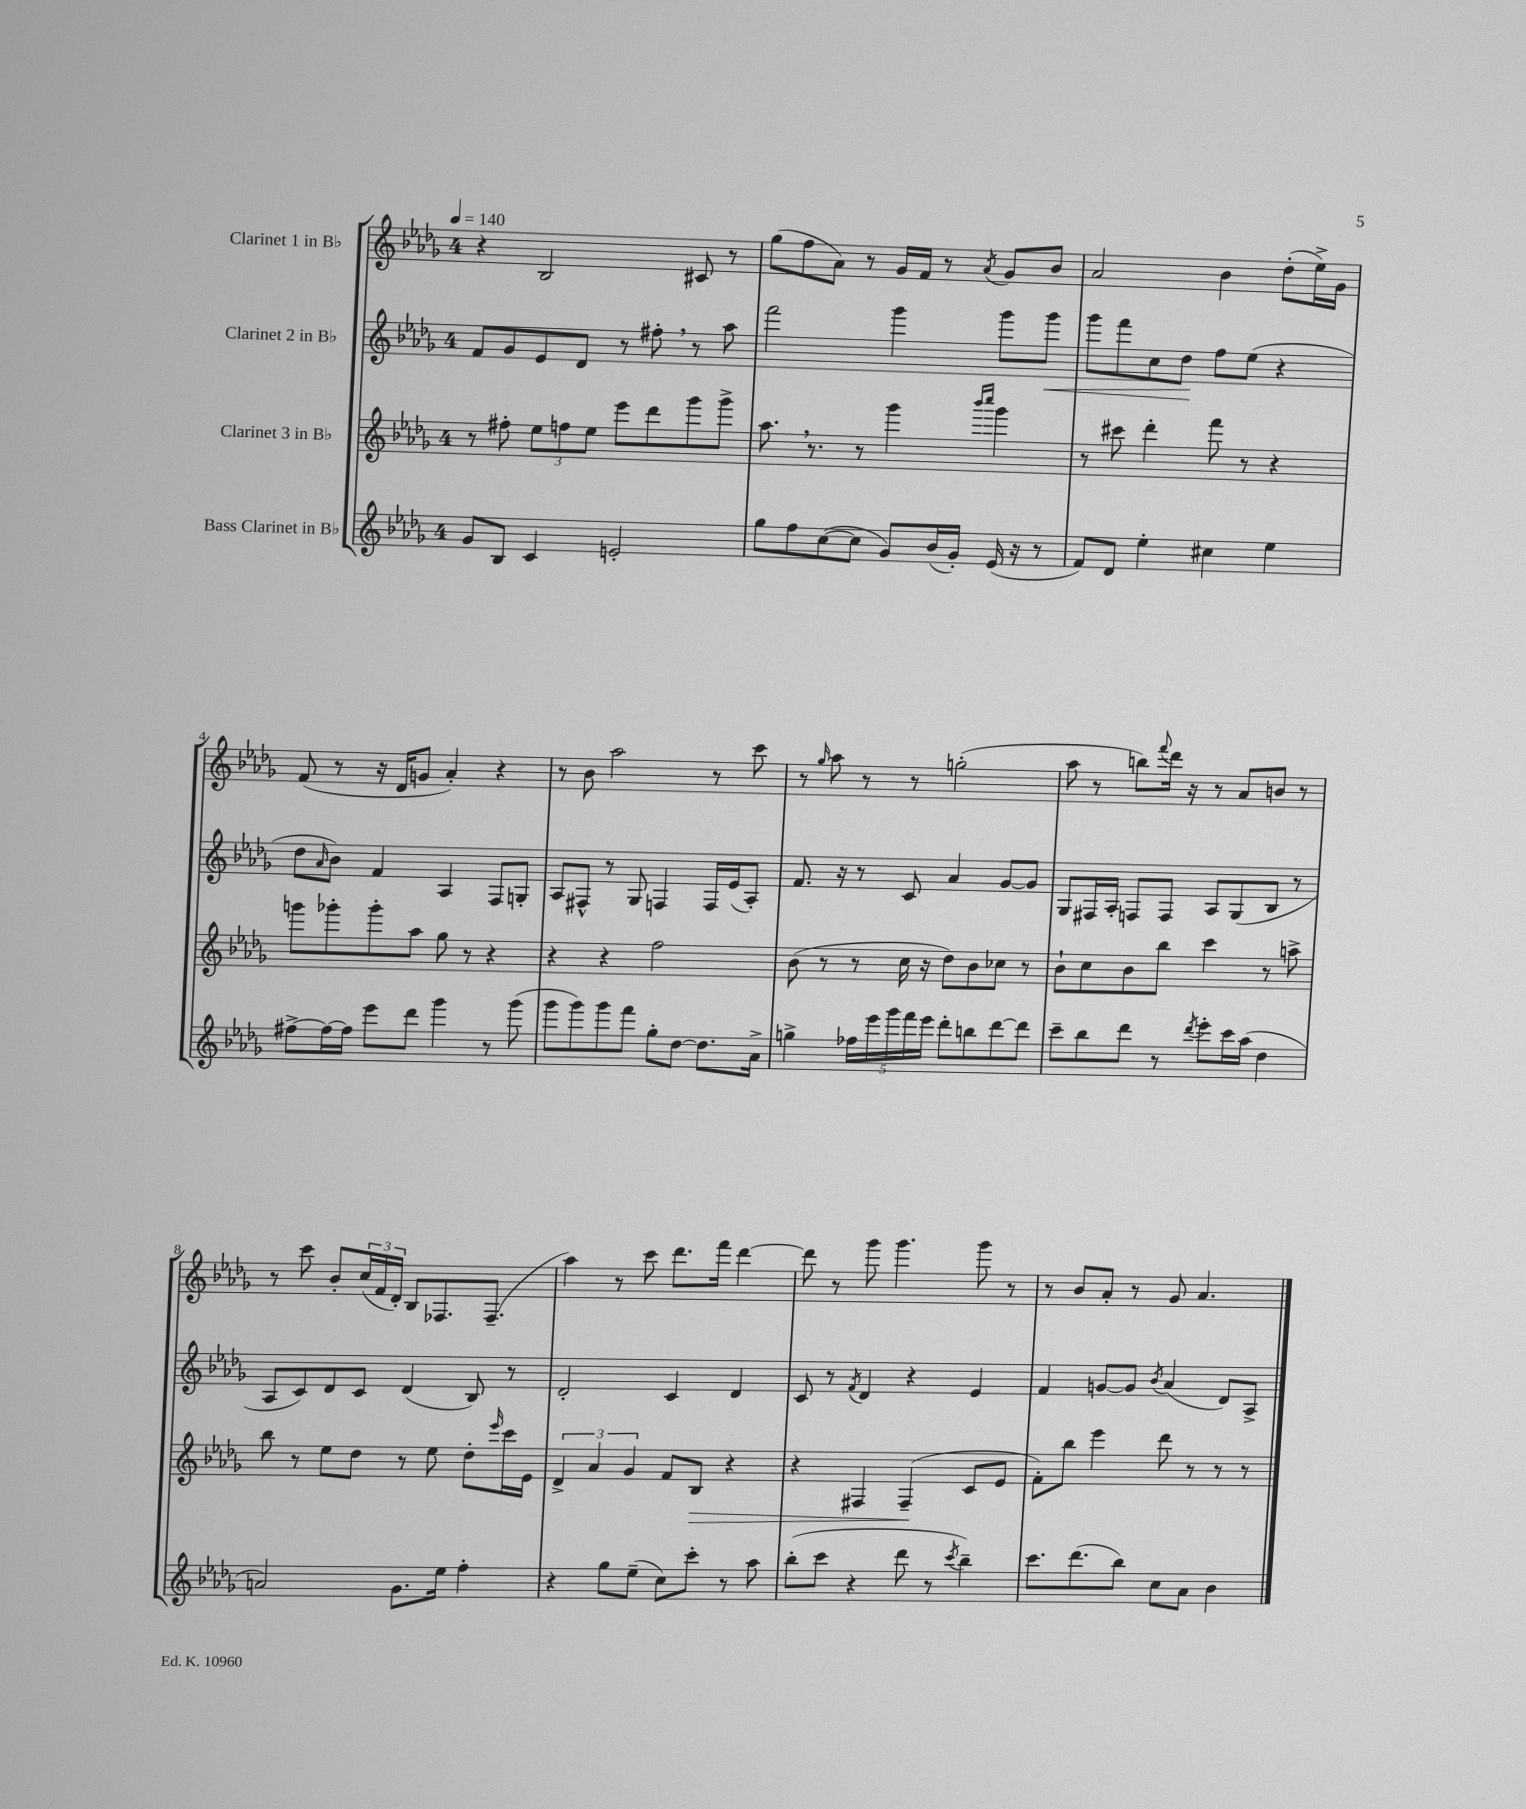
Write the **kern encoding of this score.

**kern	**kern	**kern	**kern
*staff4	*staff3	*staff2	*staff1
*clefG2	*clefG2	*clefG2	*clefG2
*k[b-e-a-d-g-]	*k[b-e-a-d-g-]	*k[b-e-a-d-g-]	*k[b-e-a-d-g-]
*M4/4	*M4/4	*M4/4	*M4/4
*MM140	*MM140	*MM140	*MM140
8g-/L	8r	8f/L	4r
8B-/J	8ff#'\	8g-/	.
4c/	12ee-\L	8e-/	2B-/
.	12ff\	.	.
.	.	8d-/J	.
.	12ee-\J	.	.
2e'/	8eee-\L	8r	.
.	8ddd-\	8ff#'\	.
.	8ggg-\	8r	8c#/
.	8ggg-^\J	8aa-\	8r
=	=	=	=
8gg-\L	8.aa-\	2fff\	(8gg-\L
8ff\	.	.	8ff\
.	8.r	.	.
([8cc\	.	.	8a-\J)
8cc\]J	8r	.	8r
8g-/L)	4ggg-\	4ggg-\	16g-/LL
.	.	.	16f/JJ
(16b-/L	.	.	8r
16g-'/JJ)	.	.	.
.	16qqbbb-/LL	.	.
.	16qqcccc/JJ	.	8qa-/
(16e-/	4ggg-\	8ggg-\L	8g-/L
16r	.	.	.
8r	.	8ggg-\J	8b-/J
=	=	=	=
8f/L)	8r	8ggg-\L	2a-/
8d-/J	8ccc#\	8fff\	.
4ee-'\	4ddd-'\	8cc\	.
.	.	8dd-\J	.
4cc#\	8fff\	8ff\L	4b-\
.	8r	(8ee-\J	.
4ee-\	4r	4r	(8dd-'\L
.	.	.	16ee-^\L)
.	.	.	16g-\JJ
=	=	=	=
[8ff#^\L	8ggg\L	8dd-\L	(8f/
.	.	16qqa-/	.
16ff#\_L	8ggg-'\	8b-\J)	8r
16ff#\]JJ	.	.	.
8eee-\L	8ggg-'\	4f/	16r
.	.	.	16d-/LK
8ddd-\J	8aa-\J	.	8g/J
4ggg-\	8gg-\	4A-/	4a-'/)
.	8r	.	.
8r	4r	8F/L	4r
(8ggg-\	.	8G'/J	.
=	=	=	=
8ggg-\L	4r	8A-/L	8r
8ggg-\)	.	8F#^^/J	8b-\
8ggg-\	4r	8r	2aa-\
8fff\J	.	8G-/	.
8gg-'\L	2ff\	4F/	.
[8dd-\J	.	.	.
8.dd-\]L	.	16F/LL	8r
.	.	(16e-/J	.
.	.	8A-'/J)	8ccc\
16a-^\Jk	.	.	.
=	=	=	=
4gg^\	(8b-\	8.f/	8r
.	.	.	16qqgg-/
.	8r	.	8aa-\
.	.	16r	.
20ff-\LL	8r	8r	8r
20eee-\	.	.	.
20ggg-\	.	.	.
.	16cc\	8c/	8r
20fff\	.	.	.
.	16r	.	.
20eee-\JJ	.	.	.
8ddd-'\L	8dd-\L)	4a-/	(2gg'\
8bb\	8b-\	.	.
[8ddd-\	8cc-\J	[8g-/L	.
8ddd-\]J	8r	8g-/]J	.
=	=	=	=
8ccc~\L	8b-`\L	8G-/L	8aa-\
8bb-\	8cc\	16F#/L	8r
.	.	16A-'/JJ	.
8ddd-\J	8b-\	8F/L	8bb\L)
.	.	.	8qqfff/
8r	8bb-\J	8F/J	16ddd-\Jk
.	.	.	16r
8qddd-/	.	.	.
8eee-'\L	4ccc\	8A-/L	8r
16ccc\L	.	(8G-/	8a-/L
(16aa-\JJ	.	.	.
4dd-\	8r	8B-/J	8b/J
.	8aa^\	8r	8r
=	=	=	=
2a/)	8bb-\	8A-/L	8r
.	8r	8c/)	8ccc\
.	8ee-\L	8d-/	8b-'/L
.	8dd-\J	8c/J	(24cc/L
.	.	.	24f/
.	.	.	24d-'/JJ)
8.g-\L	8r	(4d-/	8B-/L
.	8ee-\	.	8.F-/
16ee-\Jk	.	.	.
4ff'\	8dd-'\L	8B-/)	.
.	.	.	(8.F-~/J
.	16qqeee-/	.	.
.	16ccc\L	8r	.
.	16e-\JJ	.	.
=	=	=	=
4r	6d-^/	2d-'/	4aa-\)
.	6a-/	.	.
8gg-\L	.	.	8r
.	6g-/	.	.
(8ee-~\J	.	.	8ccc\
8cc\L)	8f/L	4c/	8.ddd-\L
8ccc'\J	8B-/J	.	.
.	.	.	16fff\Jk
8r	4r	4d-/	[4ddd-\
8aa-\	.	.	.
=	=	=	=
(8bb-'\L	4r	8c/	8ddd-\]
8ccc\J	.	8r	8r
.	.	8qf/	.
4r	4F#/	4d-/	8ggg-\
.	.	.	4.ggg-\
8ddd-\	(4F#~/	4r	.
8r	.	.	.
8qccc/	.	.	.
4bb-~\)	8c/L	4e-/	8ggg-\
.	8e-/J	.	8r
=	=	=	=
8.ccc\L	8f'\L)	4f/	8r
.	8bb-\J	.	8b-/L
(8.ddd-\	.	.	.
.	4eee-\	[8g/L	8a-'/J
8bb-\J)	.	8g/]J	8r
.	.	8qb-/	.
8cc\L	8ddd-\	(4a-/	8g-/
8a-\J	8r	.	4.a-/
4b-\	8r	8d-/L)	.
.	8r	8A-^/J	.
==	==	==	==
*-	*-	*-	*-
